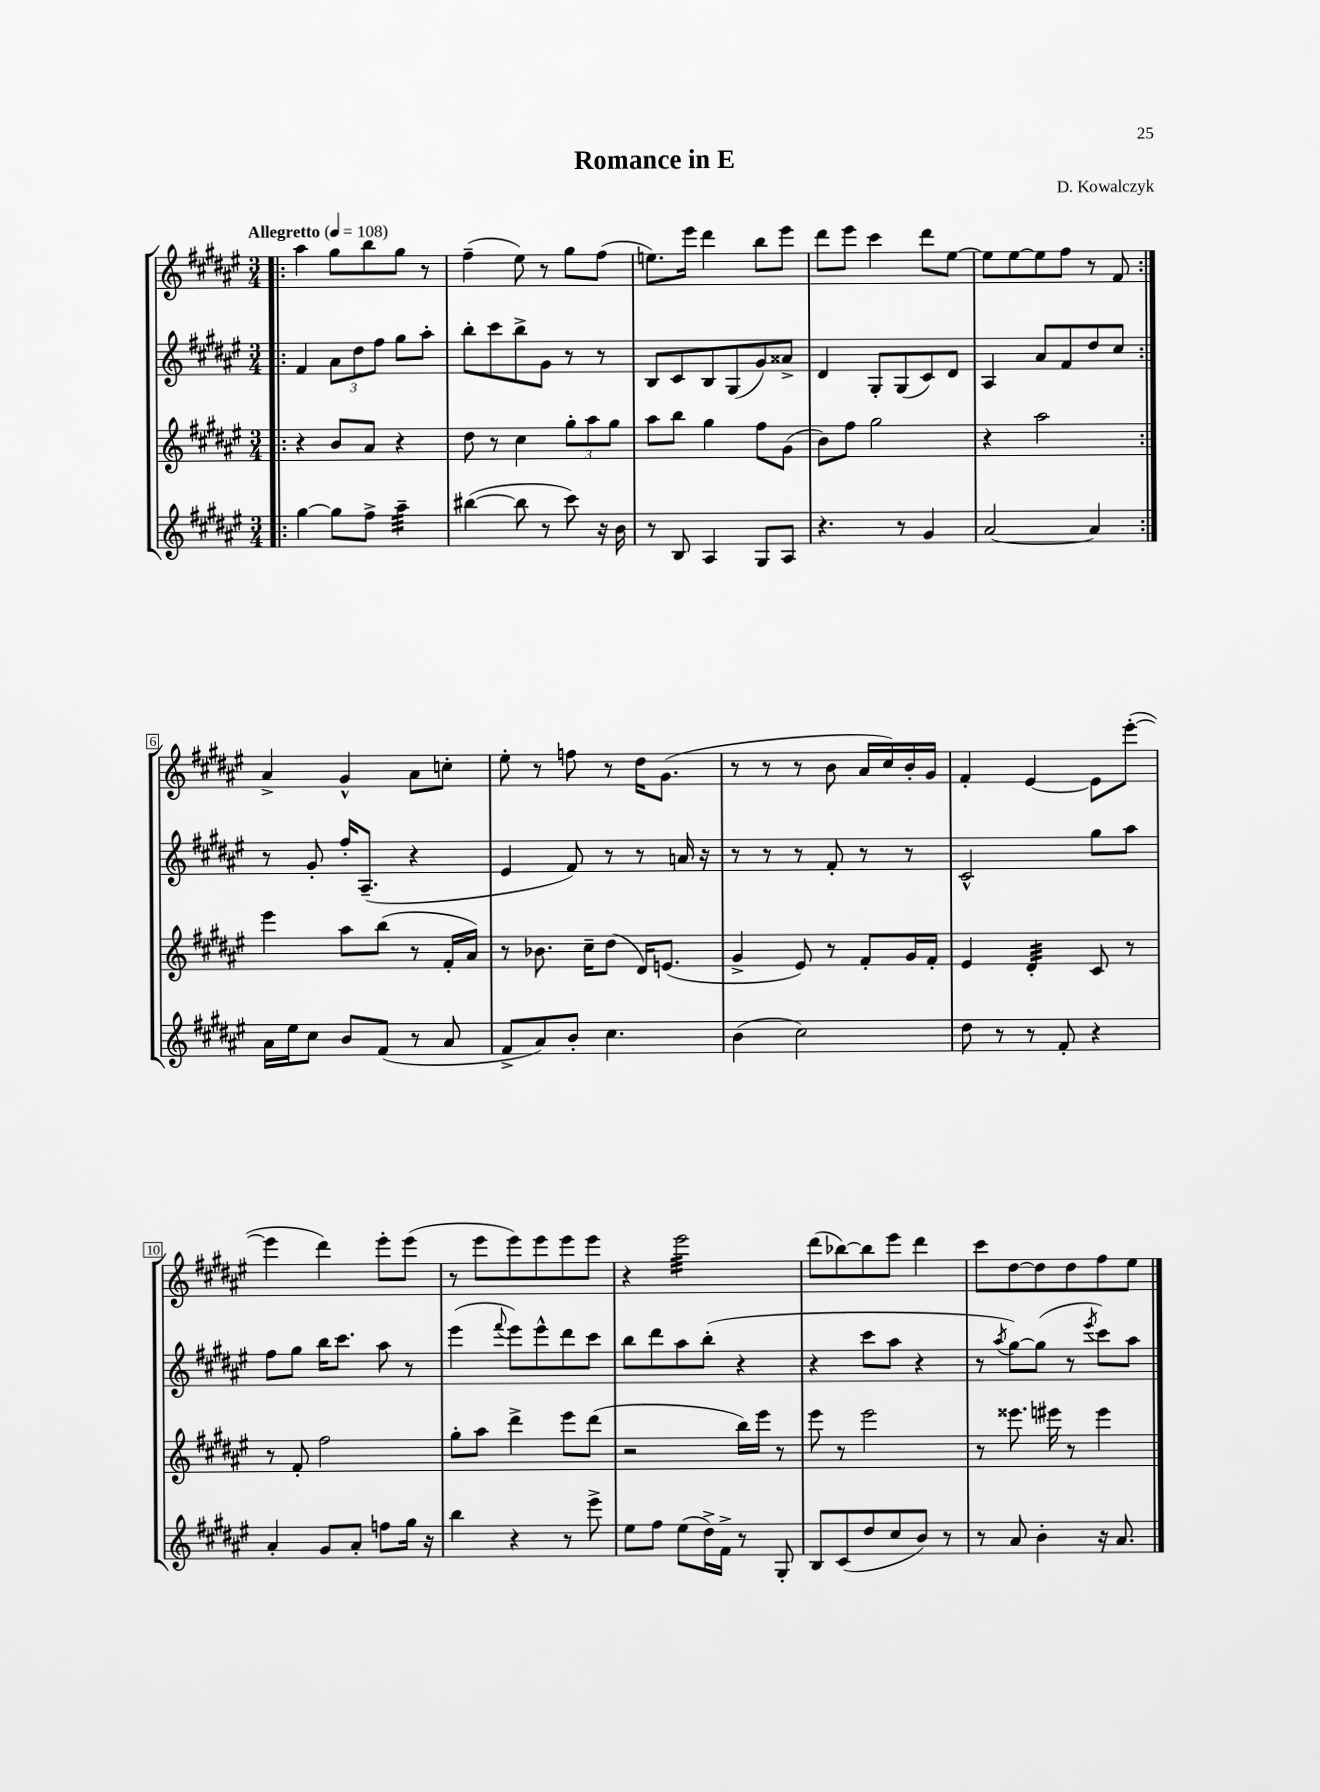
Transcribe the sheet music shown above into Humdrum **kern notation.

**kern	**kern	**kern	**kern
*staff4	*staff3	*staff2	*staff1
*clefG2	*clefG2	*clefG2	*clefG2
*k[f#c#g#d#a#e#]	*k[f#c#g#d#a#e#]	*k[f#c#g#d#a#e#]	*k[f#c#g#d#a#e#]
*M3/4	*M3/4	*M3/4	*M3/4
*MM108	*MM108	*MM108	*MM108
=!|:	=!|:	=!|:	=!|:
[4gg#	4r	4f#	4aa#
8gg#]	8b	12a#	8gg#
.	.	12dd#	.
8ff#^	8a#	.	8bb
.	.	12ff#	.
4aa#~	4r	8gg#	8gg#
.	.	8aa#'	8r
=	=	=	=
([4bb#	8dd#	8bb'	(4ff#~
.	8r	8ccc#	.
8bb#]	4cc#	8bb^	8ee#)
8r	.	8g#	8r
8ccc#)	12gg#'	8r	8gg#
.	12aa#	.	.
16r	.	8r	(8ff#
.	12gg#	.	.
16b	.	.	.
=	=	=	=
8r	8aa#	8B	8.ee)
8B	8bb	8c#	.
.	.	.	16eee#
4A#	4gg#	8B	4ddd#
.	.	(8G#	.
8G#	8ff#	8g#)	8bb
8A#	(8g#	8a##^	8eee#
=	=	=	=
4.r	8b)	4d#	8ddd#
.	8ff#	.	8eee#
.	2gg#	8G#'	4ccc#
8r	.	(8G#	.
4g#	.	8c#)	8ddd#
.	.	8d#	[8ee#
=	=	=	=
[2a#	4r	4A#	8ee#]
.	.	.	[8ee#
.	2aa#	8a#	8ee#]
.	.	8f#	8ff#
4a#]	.	8dd#	8r
.	.	8cc#	8f#
=:|!	=:|!	=:|!	=:|!
16a#	4eee#	8r	4a#^
16ee#	.	.	.
8cc#	.	8g#'	.
8b	8aa#	16ff#'	4g#^^
.	.	(8.A#~	.
(8f#	(8bb	.	.
8r	8r	4r	8a#
8a#	16f#'	.	8cc'
.	16a#)	.	.
=	=	=	=
8f#^	8r	4e#	8ee#'
8a#)	8.b-	.	8r
8b'	.	8f#)	8ff
.	16cc#~	.	.
4.cc#	(8dd#	8r	8r
.	16d#)	8r	16dd#
.	(8.e	.	(8.g#
.	.	16a	.
.	.	16r	.
=	=	=	=
(4b	4g#^	8r	8r
.	.	8r	8r
2cc#)	8e#)	8r	8r
.	8r	8f#'	8b
.	8f#'	8r	16a#
.	.	.	16cc#)
.	16g#	8r	16b'
.	16f#'	.	16g#
=	=	=	=
8dd#	4e#	2c#^^	4f#'
8r	.	.	.
8r	4d#'	.	[4e#
8f#'	.	.	.
4r	8c#	8gg#	8e#]
.	8r	8aa#	([8eee#'
=	=	=	=
4a#'	8r	8ff#	4eee#]
.	8f#'	8gg#	.
8g#	2ff#	16bb	4ddd#)
.	.	8.ccc#	.
8a#'	.	.	.
8ff	.	8aa#	8eee#'
16gg#	.	8r	(8eee#
16r	.	.	.
=	=	=	=
4bb	8gg#'	(4eee#	8r
.	8aa#	.	8eee#
.	.	8qqfff#	.
4r	4ddd#^	8eee#)	8eee#)
.	.	8eee#^^	8eee#
8r	8eee#	8ddd#	8eee#
8eee#^	(8ddd#	8ccc#	8eee#
=	=	=	=
8ee#	2r	8bb	4r
8ff#	.	8ddd#	.
(8ee#	.	8aa#	2eee#
16dd#^)	.	(8bb'	.
16f#^	.	.	.
8r	16bb)	4r	.
.	16eee#	.	.
8G#'	8r	.	.
=	=	=	=
8B	8eee#	4r	(8ddd#
(8c#	8r	.	[8bb-)
8dd#	2eee#	8ccc#	8bb-]
8cc#	.	8aa#	8eee#
8b)	.	4r	4ddd#
8r	.	.	.
=	=	=	=
8r	8r	8r	8ccc#
.	.	8qaa#	.
8a#	8.eee##	[8gg#)	[8dd#
4b'	.	(8gg#]	8dd#]
.	16eee#	.	.
.	8r	8r	8dd#
.	.	8qeee#	.
16r	4eee#	8ccc#)	8ff#
8.a#	.	.	.
.	.	8aa#	8ee#
==	==	==	==
*-	*-	*-	*-
